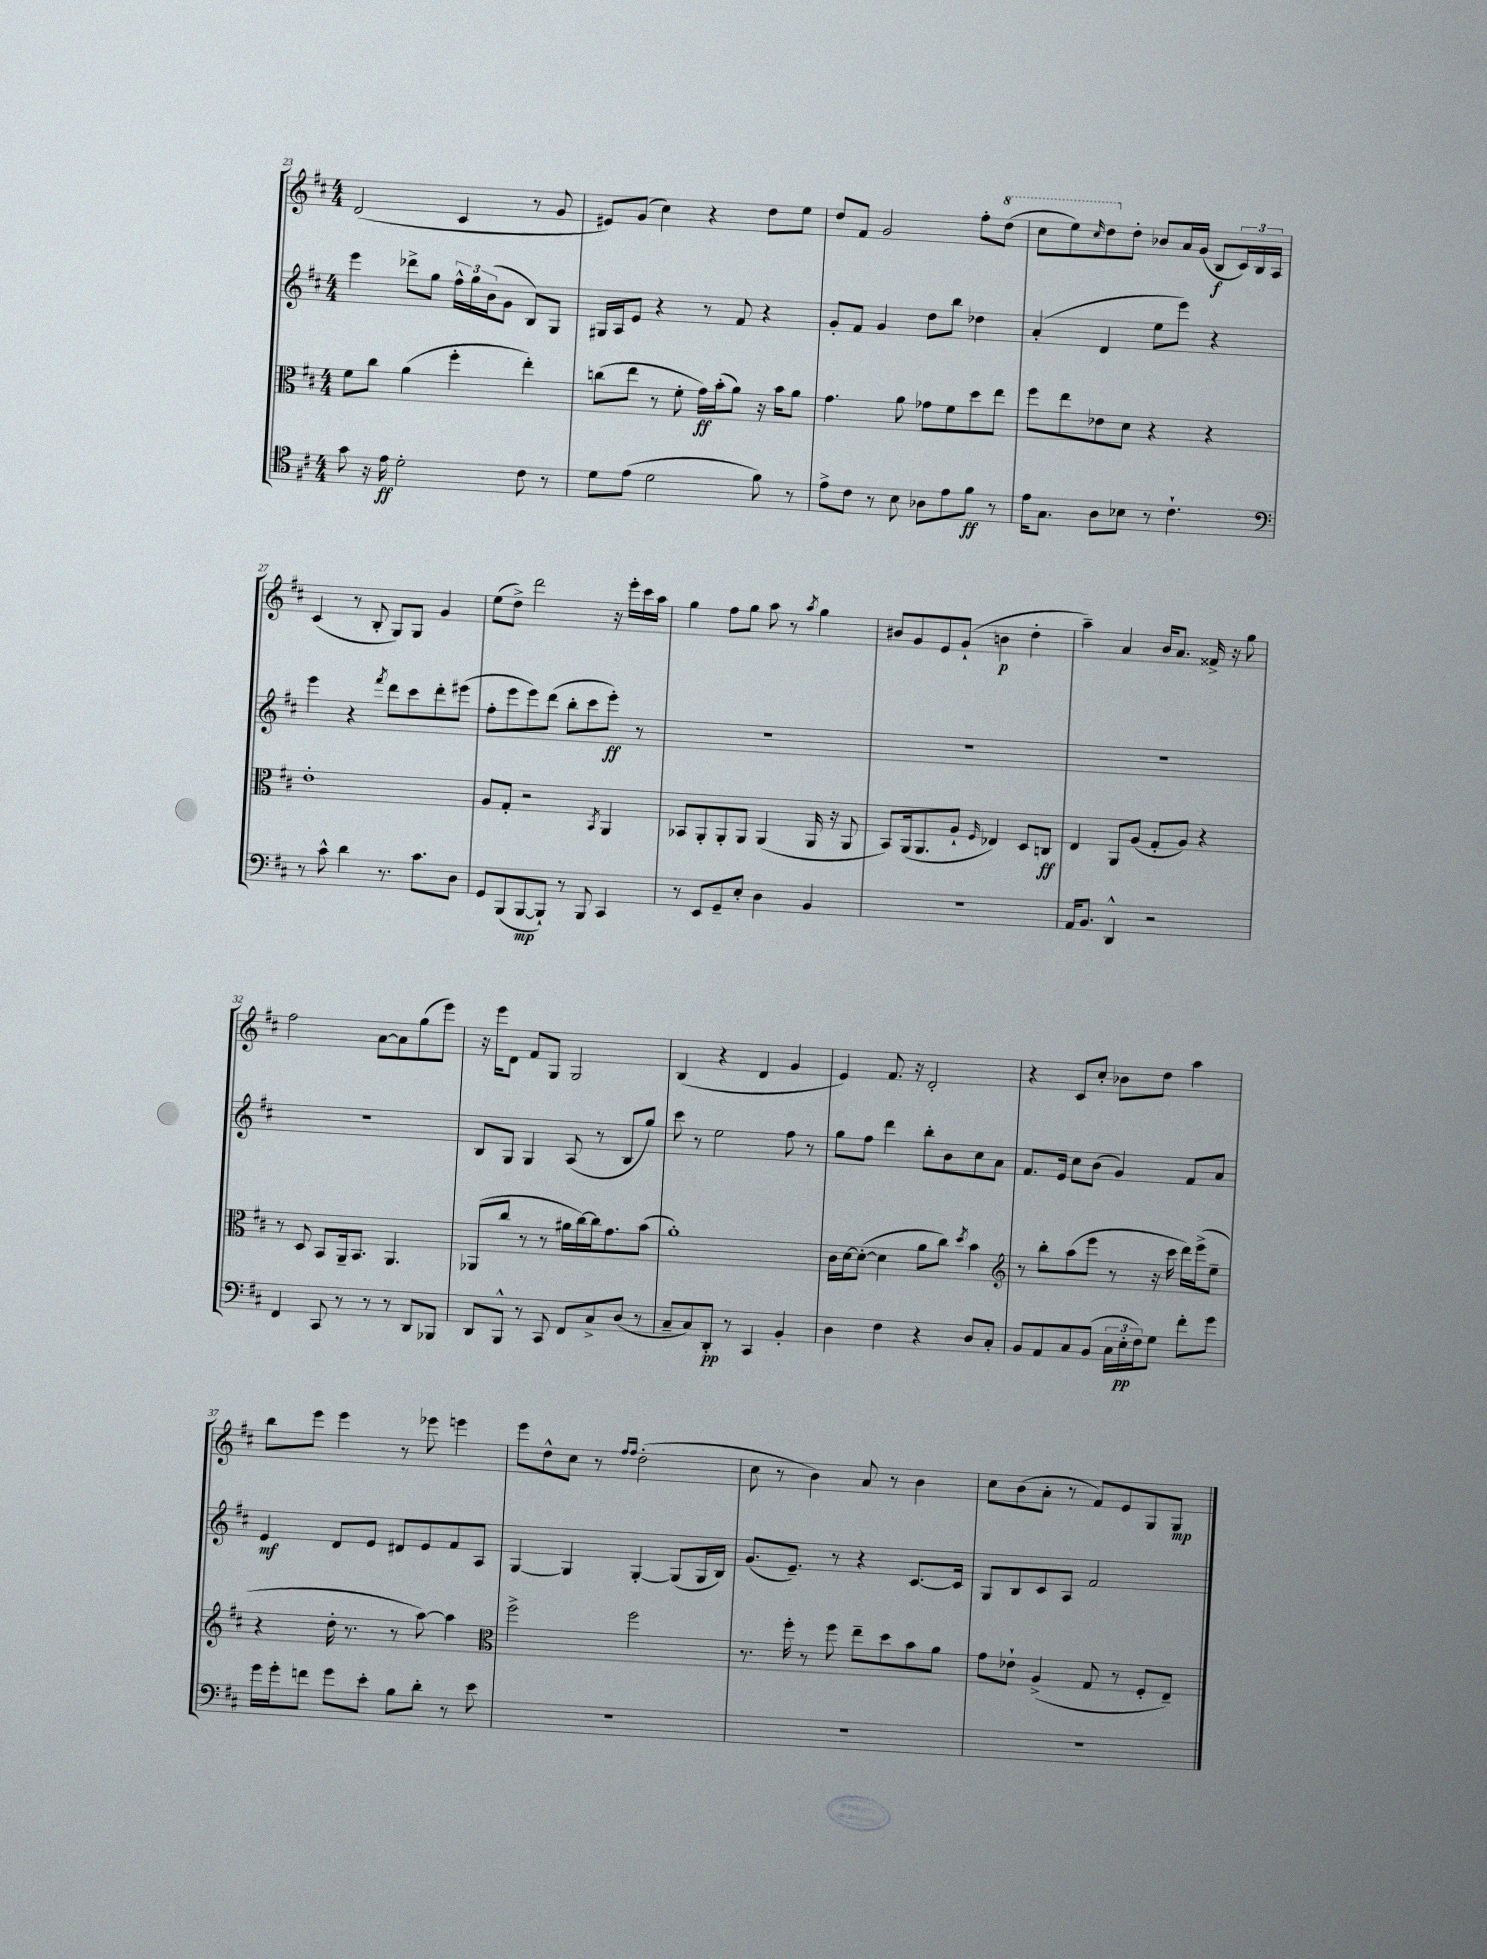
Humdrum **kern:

**kern	**dynam	**kern	**dynam	**kern	**dynam	**kern	**dynam
*part4	*part4	*part3	*part3	*part2	*part2	*part1	*part1
*staff4	*staff4	*staff3	*staff3	*staff2	*staff2	*staff1	*staff1
*clefC4	*	*clefC3	*	*clefG2	*	*clefG2	*
*k[f#c#]	*	*k[f#c#]	*	*k[f#c#]	*	*k[f#c#]	*
*M4/4	*	*M4/4	*	*M4/4	*	*M4/4	*
=23	=23	=23	=23	=23	=23	=23	=23
8g\	.	8f#\L	.	4eee\	.	(2d/	.
16r	.	8cc#\J	.	.	.	.	.
16e\	ff	.	.	.	.	.	.
2d'\	.	(4a\	.	8ddd-X^\L	.	.	.
.	.	.	.	8gg\J	.	.	.
.	.	4ff#'\	.	24ff#^^\LL	.	4c#/	.
.	.	.	.	24gg\	.	.	.
.	.	.	.	(24b\J	.	.	.
.	.	.	.	8g\J	.	.	.
8c#\	.	4ee'\)	.	8B/L)	.	8r	.
8r	.	.	.	8G/J	.	8g/	.
=24	=24	=24	=24	=24	=24	=24	=24
8d\L	.	(8ccn\L	.	16G#X/LL	.	8e#X/L)	.
.	.	.	.	16A/J	.	.	.
(8e\J	.	8ee\J	.	8e/J	.	(8g/J	.
2d\	.	8r	.	4r	.	4cc#\)	.
.	.	8f#'\	.	.	.	.	.
.	.	16g\LL)	ff	8r	.	4r	.
.	.	(16b'\J	.	.	.	.	.
.	.	8a\J)	.	8f#/	.	.	.
8f#\)	.	16r	.	4r	.	8dd\L	.
.	.	16b\KL	.	.	.	.	.
8r	.	8a\J	.	.	.	8ee\J	.
=25	=25	=25	=25	=25	=25	=25	=25
8e^\L	.	4.g\	.	8g'/L	.	8dd/L	.
8c#\J	.	.	.	8f#/J	.	8f#/J	.
8r	.	.	.	4g/	.	2g/	.
8B\	.	8a\	.	.	.	.	.
8A-X\L	.	8g-X\L	.	8dd\L	.	.	.
8e\	.	8f#\	.	8bb\J	.	.	.
8f#\J	ff	8dd\	.	4dd-X\	.	8ff#'\L	.
*	*	*	*	*	*	*8va	*
8r	.	8ee\J	.	.	.	(8ddd\J	.
=26	=26	=26	=26	=26	=26	=26	=26
16e\KL	.	8ff#\L	.	(4a'/	.	8ccc#\L	.
8.G\J	.	.	.	.	.	.	.
.	.	8ee\	.	.	.	8eee\)	.
.	.	.	.	.	.	16qqccc#/	.
8A\L	.	8e-X\	.	4d/	.	8ddd\	.
*	*	*	*	*	*	*X8va	*
8B-X\J	.	8d\J	.	.	.	8dd'\J	.
8r	.	4r	.	8ee\L	.	8b-X/L	.
4.c#`\	.	.	.	8eee\J)	.	16a/L	.
.	.	.	.	.	.	(16g/JJ	.
.	.	4r	.	4r	.	8B/L	f
.	.	.	.	.	.	24c#/L)	.
.	.	.	.	.	.	24B/	.
.	.	.	.	.	.	24A/JJ	.
!!LO:LB:g=z
=27	=27	=27	=27	=27	=27	=27	=27
*clefF4	*	*	*	*	*	*	*
8r	.	1e'	.	4eee\	.	(4c#/	.
8c#^^\	.	.	.	.	.	.	.
4d\	.	.	.	4r	.	8r	.
.	.	.	.	.	.	8B'/	.
.	.	.	.	8qfff#/	.	.	.
8.r	.	.	.	8ddd\L	.	8G/L)	.
.	.	.	.	8ccc#\	.	8G/J	.
8.c#\L	.	.	.	.	.	.	.
.	.	.	.	8ddd'\	.	4g/	.
8D\J	.	.	.	(8eee#X\J	.	.	.
=28	=28	=28	=28	=28	=28	=28	=28
8GG/L	.	8A/L	.	8ff#'\L	.	(8ee\L	.
(8BBB/	.	8G'/J	.	8eee\	.	8dd^\J)	.
[8BBB/	mp	2r	.	8eee\)	.	2ddd\	.
8BBB`/J])	.	.	.	(8ddd\J	.	.	.
8r	.	.	.	8bb'\L	.	.	.
8BBB/	.	.	.	8ccc#\	.	.	.
.	.	8qBB/	.	.	.	.	.
4CC#/	.	4AA/	.	8eee'\J)	ff	16r	.
.	.	.	.	.	.	16eee'\LL	.
.	.	.	.	8r	.	16ccc#\	.
.	.	.	.	.	.	16aa\JJ	.
=29	=29	=29	=29	=29	=29	=29	=29
8r	.	8BB-X/L	.	1r	.	4gg\	.
8EE/L	.	8AA'/	.	.	.	.	.
8GG~/	.	8AA'/	.	.	.	8ff#\L	.
8E'/J	.	8AA/J	.	.	.	8gg\J	.
4D\	.	(4AA/	.	.	.	8aa\	.
.	.	.	.	.	.	8r	.
.	.	.	.	.	.	8qaa/	.
4BB/	.	16AA/	.	.	.	4gg\	.
.	.	16r	.	.	.	.	.
.	.	8AA/	.	.	.	.	.
=30	=30	=30	=30	=30	=30	=30	=30
1r	.	8BB/L)	.	1r	.	8b#X/L	.
.	.	(16AA/k	.	.	.	8g/	.
.	.	8.AA/	.	.	.	.	.
.	.	.	.	.	.	8e/	.
.	.	8A`/J	.	.	.	(8g`/J	.
.	.	16qqF#/	.	.	.	.	.
.	.	4E-X/)	.	.	.	4bn\	p
.	.	8D/L	.	.	.	4dd'\	.
.	.	8Cn/J	ff	.	.	.	.
=31	=31	=31	=31	=31	=31	=31	=31
16AA/KL	.	4E/	.	1r	.	4aa~\)	.
8.BB/J	.	.	.	.	.	.	.
4DD^^/	.	8AA/L	.	.	.	4a/	.
.	.	(8A/J	.	.	.	.	.
2r	.	8G'/L	.	.	.	16b/KL	.
.	.	.	.	.	.	8.a/J	.
.	.	8A/J)	.	.	.	.	.
.	.	4r	.	.	.	16f##X^/	.
.	.	.	.	.	.	16r	.
.	.	.	.	.	.	8gg\	.
!!LO:LB:g=z
=32	=32	=32	=32	=32	=32	=32	=32
4FF#/	.	8r	.	1r	.	2ff#\	.
.	.	8D/	.	.	.	.	.
8CC#/	.	8BB/L	.	.	.	.	.
8r	.	16AA~/k	.	.	.	.	.
.	.	8.BB/J	.	.	.	.	.
8r	.	.	.	.	.	[8a\L	.
8r	.	4.AA/	.	.	.	8a\]	.
8DD/L	.	.	.	.	.	(8gg\	.
8BBB-X/J	.	.	.	.	.	8eee\J)	.
=33	=33	=33	=33	=33	=33	=33	=33
8DD/L	.	(8AA-X/L	.	8B/L	.	16r	.
.	.	.	.	.	.	16eee\KL	.
8BBB^^/J	.	8cc#/J	.	8G/J	.	8d\J	.
8r	.	8r	.	4G/	.	8f#/L	.
8CC#/	.	8r	.	.	.	8G/J	.
8FF#/L	.	16a#X\LL	.	(8A/	.	2G/	.
.	.	[16cc#\)	.	.	.	.	.
8C#^/	.	16cc#\J]	.	8r	.	.	.
.	.	8.g\	.	.	.	.	.
(8D/J	.	.	.	8B/L	.	.	.
8r	.	(8b\J	.	8gg/J)	.	.	.
=34	=34	=34	=34	=34	=34	=34	=34
8C#~/L	.	1a')	.	8ccc#\	.	(4B/	.
8C#/)	.	.	.	8r	.	.	.
8DD'/J	pp	.	.	2ee\	.	4r	.
8r	.	.	.	.	.	.	.
4CC#/	.	.	.	.	.	4d/	.
4BB'/	.	.	.	8ff#\	.	4g/	.
.	.	.	.	8r	.	.	.
=35	=35	=35	=35	=35	=35	=35	=35
4D\	.	16c#\LL	.	8gg\L	.	4e/)	.
.	.	[16d\J	.	.	.	.	.
.	.	(8d'\J_	.	8ff#\J	.	.	.
4F#\	.	4d\]	.	4ddd\	.	8.f#/	.
.	.	.	.	.	.	16r	.
4r	.	8a\L	.	8bb'\L	.	2d'/	.
.	.	8cc#\J)	.	8b\	.	.	.
.	.	8qdd/	.	.	.	.	.
8D/L	.	4b\	.	8cc#\	.	.	.
8C#'/J	.	.	.	8a\J	.	.	.
=36	=36	=36	=36	=36	=36	=36	=36
*	*	*clefG2	*	*	*	*	*
8BB/L	.	8r	.	8.f#/L	.	4r	.
8AA/	.	8bb'\L	.	.	.	.	.
.	.	.	.	16e/Jk	.	.	.
8C#/	.	(8aa\	.	8cc#\L	.	8c#/L	.
(8BB/J	.	8eee\J	.	(8b\J	.	8cc#'/J	.
24C#\LL	.	8r	.	4g/)	.	8b-X\L	.
24E'\	pp	.	.	.	.	.	.
24F#\J)	.	.	.	.	.	.	.
8G\J	.	16r	.	.	.	8dd\J	.
.	.	16ccc#\	.	.	.	.	.
8f#'\L	.	16ddd\LL)	.	8f#/L	.	4aa\	.
.	.	(16eee^\J	.	.	.	.	.
8g\J	.	8ee~\J	.	8a/J	.	.	.
!!LO:LB:g=z
=37	=37	=37	=37	=37	=37	=37	=37
16g\LL	.	4r	.	4e/	mf	8bb\L	.
16g'\J	.	.	.	.	.	.	.
8fn\J	.	.	.	.	.	8eee\J	.
8g\L	.	16dd'\	.	8d/L	.	4eee\	.
.	.	8.r	.	.	.	.	.
8e'\J	.	.	.	8e/J	.	.	.
8B\L	.	8r	.	8d#X/L	.	8r	.
8d'\J	.	[8aa\)	.	8e/	.	8eee-X\	.
8r	.	4aa\]	.	8f#/	.	4eeen\	.
8e\	.	.	.	8A/J	.	.	.
=38	=38	=38	=38	=38	=38	=38	=38
*	*	*clefC3	*	*	*	*	*
1r	.	2ff#^\	.	[4G/	.	8eee\L	.
.	.	.	.	.	.	8dd^^\	.
.	.	.	.	4G/]	.	8cc#\J	.
.	.	.	.	.	.	8r	.
.	.	.	.	.	.	16qqff#/LL	.
.	.	.	.	.	.	16qqff#/JJ	.
.	.	2ff#\	.	[4G'/	.	(2dd'\	.
.	.	.	.	(8G/L]	.	.	.
.	.	.	.	16G/L	.	.	.
.	.	.	.	16B/JJ)	.	.	.
=39	=39	=39	=39	=39	=39	=39	=39
1r	.	8.r	.	(8.g/L	.	8cc#\	.
.	.	.	.	.	.	8r	.
.	.	16ff#'\	.	8.e~/J)	.	.	.
.	.	8r	.	.	.	4b\)	.
.	.	8ff#\	.	8r	.	.	.
.	.	8ee~\L	.	4r	.	8a/	.
.	.	8dd\	.	.	.	8r	.
.	.	8b\	.	[8.c#/L	.	4b\	.
.	.	8a\J	.	.	.	.	.
.	.	.	.	16c#/Jk]	.	.	.
=40	=40	=40	=40	=40	=40	=40	=40
1r	.	8g\L	.	8G/L	.	8cc#\L	.
.	.	8e-X`\J	.	8B/	.	(8b\	.
.	.	(4A^/	.	8c#/	.	8a'\J	.
.	.	.	.	8A/J	.	8r	.
.	.	8G/	.	2f#/	.	8f#/L)	.
.	.	8r	.	.	.	8e/	.
.	.	8F#'/L	.	.	.	8G/	.
.	.	8E~/J)	.	.	.	8G/J	mp
==	==	==	==	==	==	==	==
*-	*-	*-	*-	*-	*-	*-	*-
